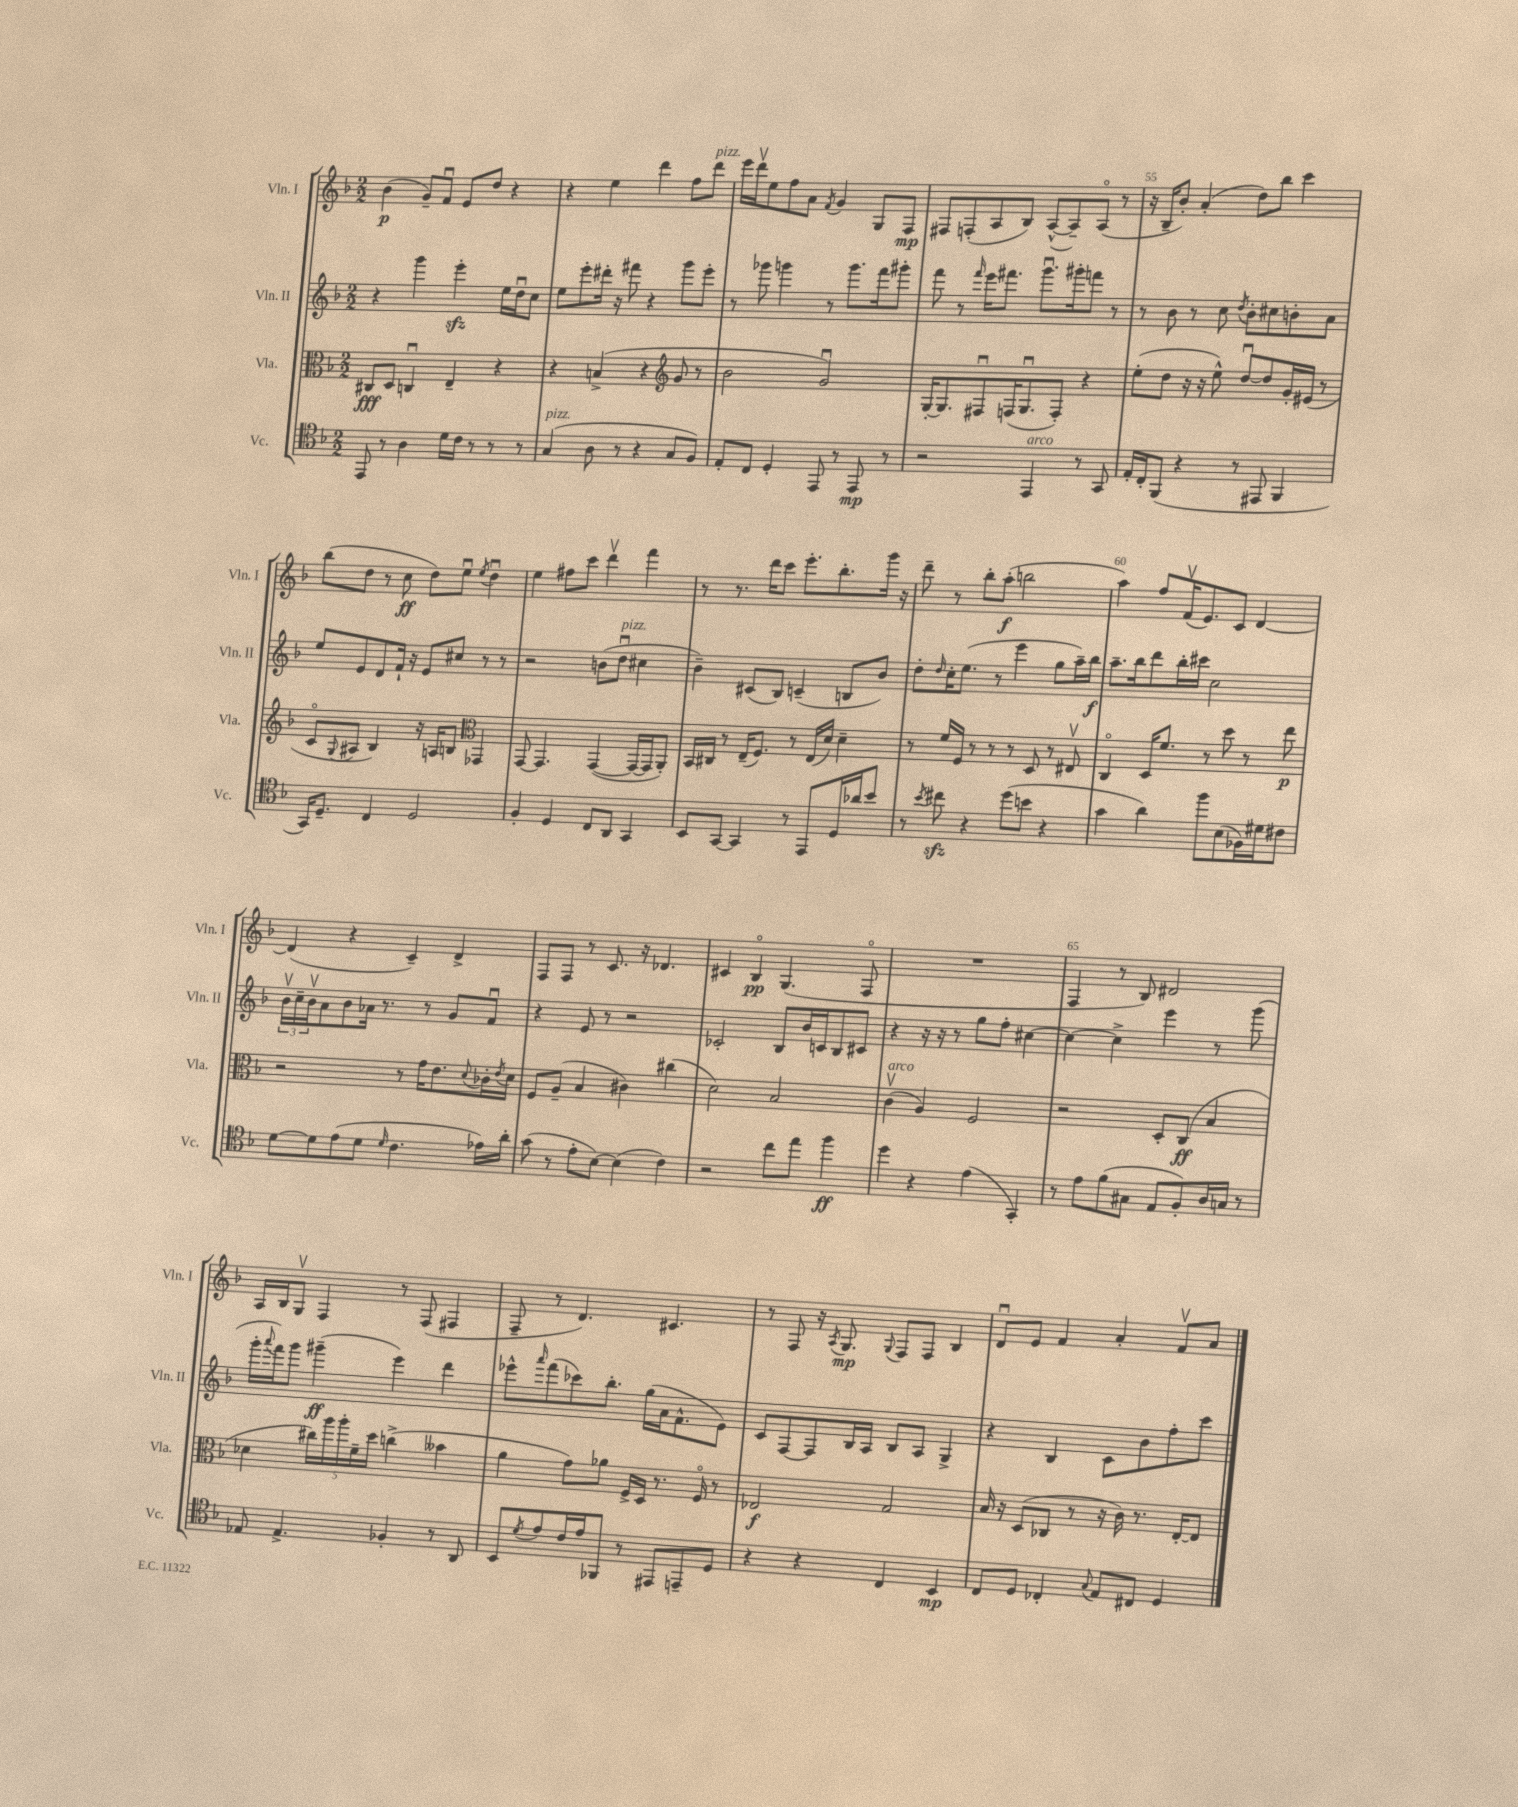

**kern	**kern	**kern	**kern
*staff4	*staff3	*staff2	*staff1
*clefC4	*clefC3	*clefG2	*clefG2
*k[b-]	*k[b-]	*k[b-]	*k[b-]
*M2/2	*M2/2	*M2/2	*M2/2
8EE	8C#	4r	(4b-
8r	8D	.	.
4A	4Cu	4ggg	8g~)
.	.	.	8fu
16d	4E~	4eee'	8e
16c	.	.	.
8r	.	.	8dd
8r	4r	16ee	4r
.	.	16ddu	.
8r	.	8cc	.
=	=	=	=
(4G	4r	8ee	4r
.	.	8eee'	.
8A	(4B^	16ddd#'	4ee
.	.	16r	.
8r	.	8fff#	.
4r	4r	4r	4ddd
*	*clefG2	*	*
8G	8g	8ggg	8ff
8F)	8r	8eee'	8ddd
=	=	=	=
8E'	2b-	8r	16eee
.	.	.	16dddv
8C	.	8ggg-	8ee
4D'	.	4ggg	8ff
.	.	.	8a
.	.	.	8qf
8EE	2gu)	8r	4g
8r	.	8.ggg	.
8EE	.	.	8G
.	.	16fff	.
8r	.	8ggg#'	8F
=	=	=	=
2r	[16G'	8fff	8F#
.	8.G]	.	.
.	.	8r	(8F'
.	.	16qqfff	.
.	8F#u	16eee	8A
.	.	8.fff#	.
.	(16F	.	8B-)
.	8.Gu	.	.
4EE	.	8.gggu	([8A^^
.	8F')	.	8A~])
.	.	16ggg#'	.
8r	4r	8fff	(8Ao
8GG	.	8r	8r
=	=	=	=
16E'	(8ee'	8r	16r
16C'	.	.	16B-~
(8FF	8dd	8b-	8b-')
4r	16r	8r	(4a'
.	16r	.	.
.	8ee^^)	8cc	.
.	.	8qdd	.
8r	[8ddu	8b-'	8dd)
8EE#	8dd]	8cc#	8bb-
4FF	16g'	8b'	4ccc
.	(16e#	.	.
.	8r	8a	.
=	=	=	=
16GG)	8co	8ee	(8bb-
8.D~	.	.	.
.	8qqG	.	.
.	8A#	8e	8dd
4C	4B-)	8d	8r
.	.	16f`	8cc
.	.	16r	.
2D	16r	8e	8dd)
.	16A	.	.
.	8B	8cc#	8eeu
*	*clefC3	*	*
.	.	.	8qee
.	4GG-	8r	4ddu
.	.	8r	.
=	=	=	=
4F'	[8GG	2r	4ee
.	4.GG]	.	.
4D	.	.	8ff#
.	.	.	8ccc
8C	([4GG	(8b	4dddv
8AA	.	8ddu	.
4GG	16GG_	4cc#	4fff
.	16GG]	.	.
.	8AA')	.	.
=	=	=	=
8BB-	16BB-	4b-~)	8r
.	16C#	.	.
[8GG	8r	.	8.r
4GG]	(16E~	(8c#	.
.	8.F)	.	16ddd
.	.	8B-)	8ccc
8r	8r	(4c~	8.eee'
8EE	(16E	.	.
.	16d)	.	8.bb-'
16D	4d~	8B	.
16a-	.	.	.
8b-	.	8b-)	16ggg
.	.	.	16r
=	=	=	=
8r	8r	8dd'	8ddd~
8qb-	.	16qqdd	.
8cc#	16f	16cc'	8r
.	16F	(8.ee	.
4r	8r	.	8bb-'
.	8r	8r	(8aa'
(8dd	8r	4eee	2bb
8b	8D	.	.
4r	8r	8gg	.
.	8E#v	16aa~)	.
.	.	16bb-	.
=	=	=	=
4g	4Co	8.aa~	4aa)
.	.	16bb-	.
4a)	16D	8ddd	8ff
.	8.f	.	.
.	.	16bb-'	(16fv
.	.	16ccc#	8.e)
8ff	8r	2cc	.
(8B-	8dd	.	8c
16F-)	8r	.	[4d
16d#	.	.	.
8c#	8ee	.	.
=	=	=	=
[8d	2r	24b-v	(4d]
.	.	24cc~	.
.	.	24b-v	.
8d]	.	8a	.
(8e	.	8b-	4r
8d	.	16a-	.
.	.	8.r	.
16qqd	.	.	.
4.c	8r	.	4c~)
.	16g	8r	.
.	8.e	.	.
.	.	8g	4d^
.	8qqd	.	.
16e-)	16c-'	8fu	.
.	8qe	.	.
16a'	16d	.	.
=	=	=	=
(8g	8F	4r	8F
8r	(8A~	.	8F
8e'	4B-	8e	8r
[8B-)	.	8r	8.c
(4B-]	4c#)	2r	.
.	.	.	16r
.	.	.	4.d-
4c)	(4cc#	.	.
=	=	=	=
2r	2d)	2c-'	4c#
.	.	.	4B-o
8cc	2B-	8B-	(4.G
8ee	.	16b-	.
.	.	16c	.
4ff	.	8B-	.
.	.	8c#	8Fo
=	=	=	=
4dd	(4cv	4r	1r
4r	4A)	16r	.
.	.	16r	.
.	.	8r	.
(4e	2F	8gg	.
.	.	8ff'	.
4GG')	.	[4cc#	.
=	=	=	=
8r	2r	4cc#_	4F
8e	.	.	.
(8f	.	4cc#^]	8r
8G#	.	.	8B-)
8E	8D'	4eee	2d#
8F')	(8C	.	.
16A	4B-	8r	.
16G	.	.	.
8r	.	(8ggg	.
=	=	=	=
8E-	4d-	16ggg'	16A
.	.	8qqaaa	.
.	.	16fff)	16B-
4.E-^	.	8ggg	8Gv
.	20cc#)	(4ggg#~	4F
.	20aa	.	.
.	20aa'	.	.
.	20f~	.	.
.	20dd	.	.
4F-'	(4cc^	4eee)	8r
.	.	.	(8F
8r	4b--	4ddd	4F#
8AA	.	.	.
=	=	=	=
8BB-	4a	8eee-^^	8F~
8qd	.	16qqaaa	.
8e	.	(8fff	8r
16c	8g)	8ccc-)	4.d)
16e	.	.	.
8FF-	8a-	8.bb-'	.
8r	16F^	.	.
.	16D	(16gg	.
8EE#	8.r	16a	4.c#
.	.	8.f^^	.
8EE~	.	.	.
.	16Fo	.	.
8D	8r	8e)	.
=	=	=	=
4r	2E-	8c	8r
.	.	[8F	8F
4r	.	8F]	16r
.	.	.	8qA
.	.	.	8.G
.	.	16B-	.
.	.	16A	.
.	.	.	8qqG
4C	2G	8B-	8F
.	.	8A	8F
4BB-	.	4G^	4B-
=	=	=	=
8C	16B-	4r	8du
.	16r	.	.
8D	(8D	.	8e
4C-'	8C-	4B-	4f
.	8r	.	.
8qqG	.	.	.
8E	16r	8c	4a'
.	16c)	.	.
8C#	8.r	8b-	.
4D	.	8ff'	8fv
.	[16E'	.	.
.	8E]	8ccc	8a
==	==	==	==
*-	*-	*-	*-
